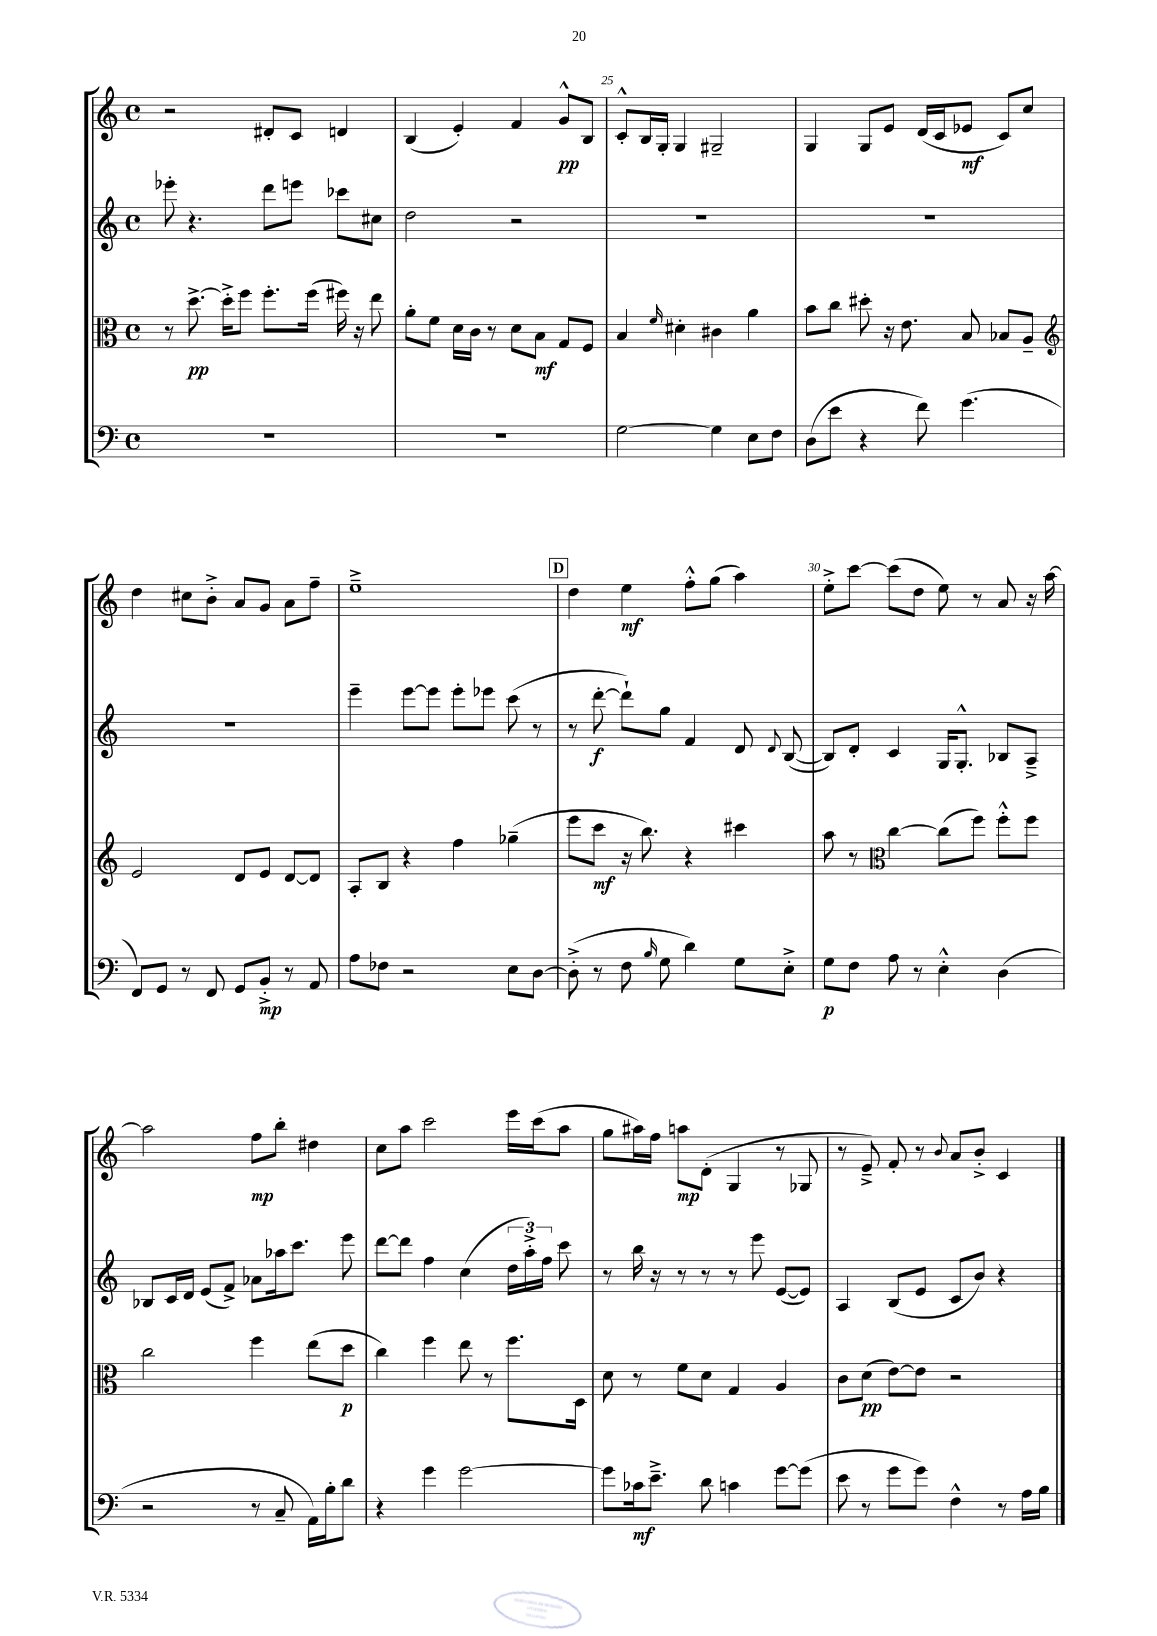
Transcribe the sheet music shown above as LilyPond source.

<<
\new StaffGroup <<
\new Staff = "s0" {
    \clef treble \key c \major \defaultTimeSignature \time 4/4
    \autoBeamOff r2 dis'8[-. c'8] d'4 |
    b4( e'4-.) f'4 g'8[-^\pp b8] |
    c'8[-.-^ b16 g16]-. g4 gis2-- |
    g4 g8[ e'8] d'16[( c'16 ees'8]\mf c'8[) c''8] |
    d''4 cis''8[ b'8]-.-> a'8[ g'8] a'8[ f''8]-- |
    e''1---> |
    \mark \markup { \box "D" } d''4 e''4\mf f''8[-.-^ g''8]( a''4) |
    e''8[-.-> c'''8]~ c'''8[( d''8] e''8) r8 a'8 r16 a''16~ |
    a''2 f''8[\mp b''8]-. dis''4 |
    c''8[ a''8] c'''2 e'''16[ c'''16( a''8] |
    g''8[ ais''16) f''16] a''8[\mp d'8]-.( g4 r8 ges8 |
    r8 e'8--->) f'8-. r8 \appoggiatura { b'8 } a'8[ b'8]-.-> c'4 \bar "|." |
}
\new Staff = "s1" {
    \clef treble \key c \major \defaultTimeSignature \time 4/4
    \autoBeamOff ees'''8-. r4. d'''8[ e'''8] ces'''8[ cis''8] |
    d''2 r2 |
    R1 |
    R1 |
    R1 |
    e'''4-- e'''8[~ e'''8] e'''8[-. ees'''8] c'''8( r8 |
    \mark \markup { \box "D" } r8 d'''8~-.\f d'''8[-!) g''8] f'4 d'8 \appoggiatura { d'8 } b8~( |
    b8[) d'8]-. c'4 g16[ g8.]-.-^ bes8[ a8]---> |
    bes8[ c'16 d'16] e'8[( f'8]->) aes'8[ aes''16 c'''8.] e'''8 |
    d'''8[~ d'''8] f''4 c''4( \tuplet 3/2 { d''16[ a''16-.->) f''16] } c'''8 |
    r8 b''16 r16 r8 r8 r8 e'''8 e'8[~( e'8]) |
    a4 b8[( e'8] c'8[ b'8]) r4 \bar "|." |
}
\new Staff = "s2" {
    \clef alto \key c \major \defaultTimeSignature \time 4/4
    \autoBeamOff r8 d''8.~->\pp d''16[-.-> f''8] f''8.[-. f''16]( fis''16) r16 e''8 |
    a'8[-. f'8] d'16[ c'16] r8 d'8[ b8]\mf g8[ f8] |
    b4 \grace { f'16 } dis'4-. cis'4 a'4 |
    b'8[ c''8] dis''8-. r16 e'8. b8 bes8[ a8]-- |
    \clef treble e'2 d'8[ e'8] d'8[~ d'8] |
    a8[-. b8] r4 f''4 ges''4--( |
    \mark \markup { \box "D" } e'''8[ c'''8]\mf r16 b''8.) r4 cis'''4 |
    a''8 r8 \clef alto c''4~ c''8[( f''8]) f''8[-.-^ f''8] |
    c''2 f''4 e''8[( d''8]\p |
    c''4) f''4 e''8 r8 f''8.[ d16] |
    d'8 r8 f'8[ d'8] g4 a4 |
    c'8[ d'8]\pp( e'8[~) e'8] r2 \bar "|." |
}
\new Staff = "s3" {
    \clef bass \key c \major \defaultTimeSignature \time 4/4
    \autoBeamOff R1 |
    R1 |
    g2~ g4 e8[ f8] |
    d8[( e'8] r4 f'8) g'4.( |
    f,8[) g,8] r8 f,8 g,8[ b,8]-.->\mp r8 a,8 |
    a8[ fes8] r2 e8[ d8]~ |
    \mark \markup { \box "D" } d8-.->( r8 f8 \grace { b16 } g8 d'4) g8[ e8]-.-> |
    g8[\p f8] a8 r8 e4-.-^ d4( |
    r2 r8 c8-- a,16[) b16-. d'8] |
    r4 g'4 g'2~ |
    g'8[ ces'16\mf e'8.]---> d'8 c'4 g'8[~ g'8]( |
    e'8 r8 g'8[ g'8]) f4-^ r8 a16[ b16] \bar "|." |
}
>>
>>
\layout { \context { \Score currentBarNumber = #23 \override BarNumber.break-visibility = ##(#f #t #t) barNumberVisibility = #(every-nth-bar-number-visible 5) } }
